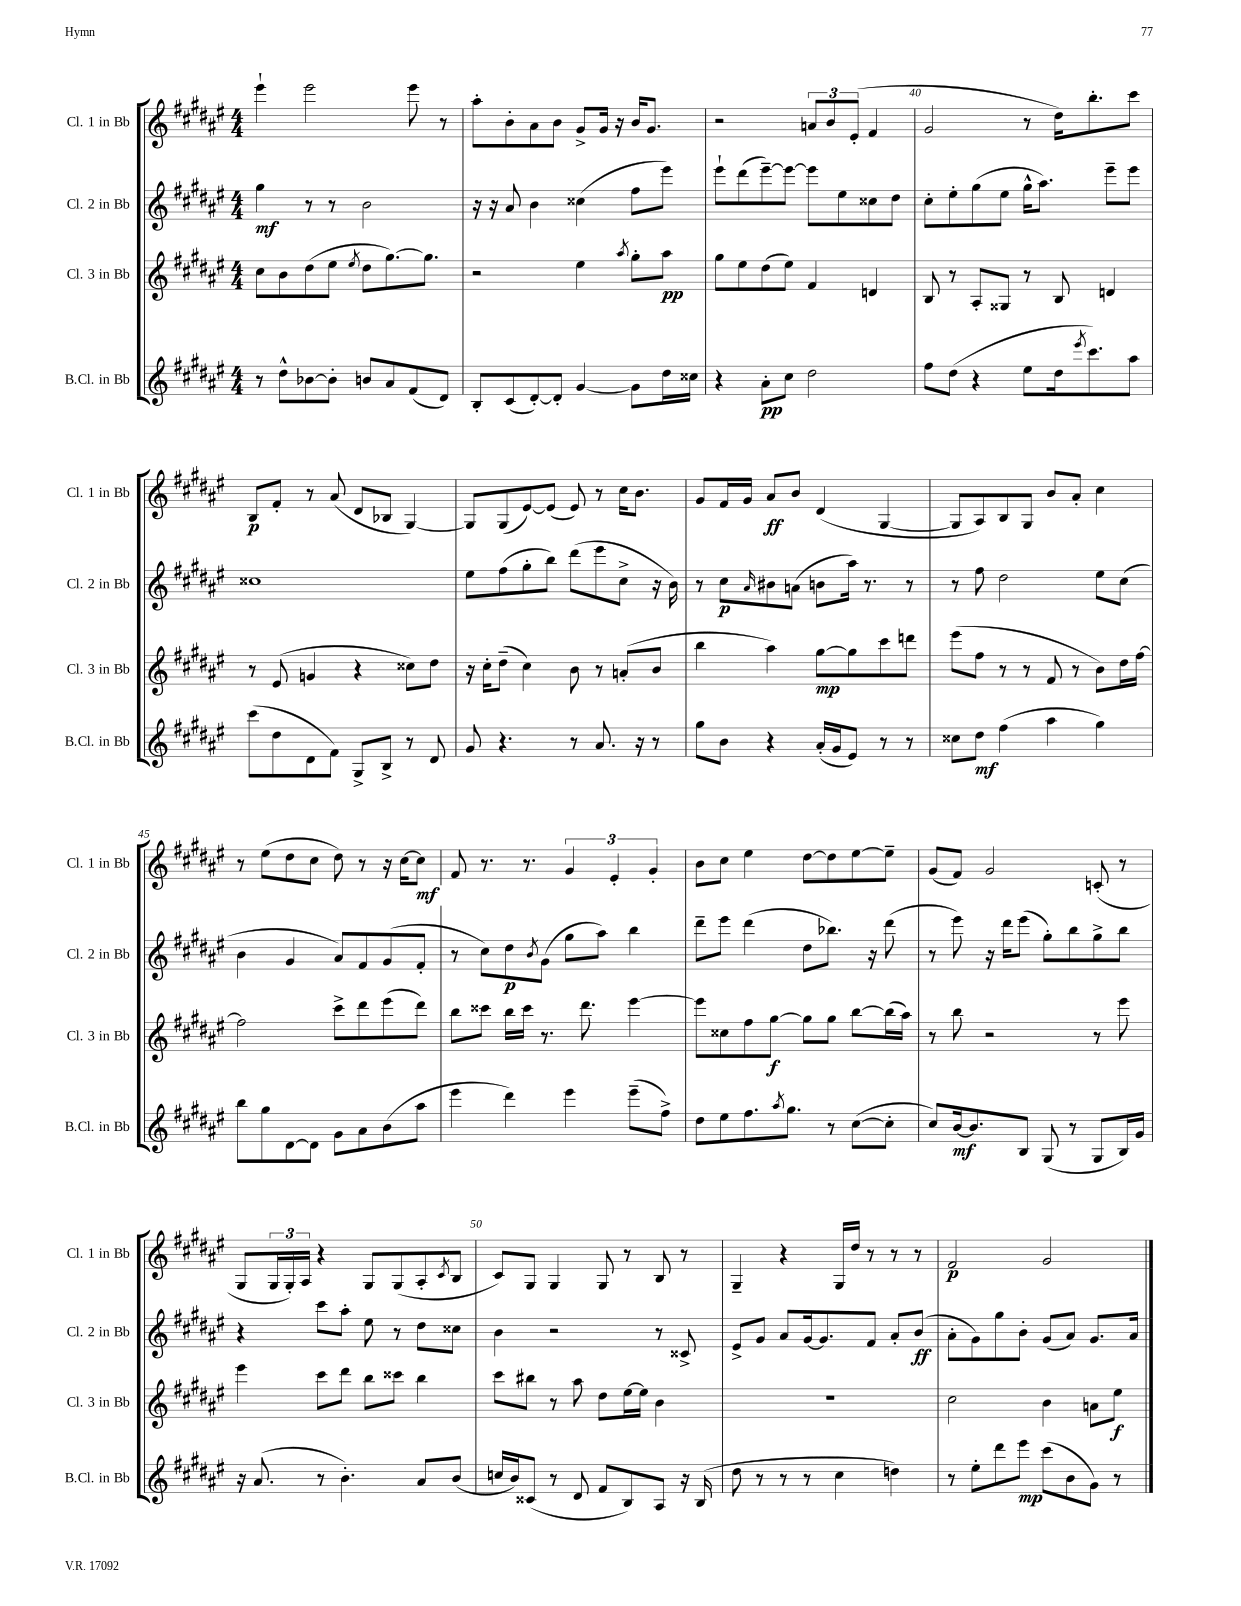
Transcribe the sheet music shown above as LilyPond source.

<<
\new StaffGroup <<
\new Staff = "s0" \with { instrumentName = "Cl. 1 in Bb" shortInstrumentName = "Cl. 1 in Bb" } {
    \clef treble \key fis \major \numericTimeSignature \time 4/4
    eis'''4-! eis'''2 eis'''8 r8 |
    ais''8-. b'8-. ais'8 b'8 gis'8-> gis'16 r16 b'16 gis'8. |
    r2 \tuplet 3/2 { a'8 b'8 eis'8-.( } fis'4 |
    gis'2 r8 dis''16) b''8.-. cis'''8 |
    b8\p fis'8-. r8 ais'8( dis'8 bes8 gis4~) |
    gis8 gis8( eis'8~) eis'8( eis'8) r8 cis''16 b'8. |
    gis'8 fis'16 gis'16 ais'8\ff b'8 dis'4( gis4~ |
    gis8 ais8) b8 gis8 b'8 ais'8-. cis''4 |
    r8 eis''8( dis''8 cis''8 dis''8) r8 r16 cis''16~ cis''8\mf |
    fis'8 r8. r8. \tuplet 3/2 { gis'4 eis'4-. gis'4-. } |
    b'8 cis''8 eis''4 dis''8~ dis''8 eis''8~ eis''8-- |
    gis'8( fis'8) gis'2 c'8-.( r8 |
    gis8 \tuplet 3/2 { gis16 gis16-.) ais16 } r4 gis8 gis8( ais8-. \acciaccatura { cis'8 } b8 |
    cis'8) gis8 gis4 gis8 r8 b8 r8 |
    gis4-- r4 gis16 dis''16 r8 r8 r8 |
    fis'2\p gis'2 \bar "|." |
}
\new Staff = "s1" \with { instrumentName = "Cl. 2 in Bb" shortInstrumentName = "Cl. 2 in Bb" } {
    \clef treble \key fis \major \numericTimeSignature \time 4/4
    gis''4\mf r8 r8 b'2 |
    r16 r16 ais'8 b'4 cisis''4( fis''8 eis'''8) |
    eis'''8-! dis'''8( eis'''8~--) eis'''8~ eis'''8 eis''8 cisis''8 dis''8 |
    cis''8-. eis''8-. gis''8( eis''8 gis''16-^ ais''8.) eis'''8-- eis'''8 |
    cisis''1 |
    eis''8 fis''8( gis''8-. b''8) dis'''8( eis'''8 cis''8-> r16 b'16) |
    r8 cis''8\p \grace { ais'16 } bis'8 a'8( b'8 ais''16) r8. r8 |
    r8 fis''8 dis''2 eis''8 cis''8( |
    b'4 gis'4 ais'8) fis'8 gis'8( fis'8-. |
    r8 cis''8) dis''8\p \acciaccatura { b'8 } gis'8( gis''8 ais''8) b''4 |
    dis'''8-- eis'''8 dis'''4( dis''8 bes''8.) r16 dis'''8( |
    r8 eis'''8) r16 dis'''16 eis'''8( gis''8-.) b''8 gis''8-> b''8 |
    r4 cis'''8 ais''8-. eis''8 r8 dis''8 cisis''8 |
    b'4 r2 r8 cisis'8-> |
    eis'8-> gis'8 ais'8 gis'16~ gis'8. fis'8 ais'8-. b'8\ff( |
    ais'8-. gis'8) gis''8 b'8-. gis'8( ais'8) gis'8. ais'16 \bar "|." |
}
\new Staff = "s2" \with { instrumentName = "Cl. 3 in Bb" shortInstrumentName = "Cl. 3 in Bb" } {
    \clef treble \key fis \major \numericTimeSignature \time 4/4
    cis''8 b'8 dis''8( eis''8 \acciaccatura { eis''8 } dis''8 gis''8.~) gis''8. |
    r2 eis''4 \acciaccatura { ais''8 } gis''8-. ais''8\pp |
    gis''8 eis''8 dis''8( eis''8) fis'4 d'4 |
    b8 r8 ais8-. gisis8 r8 b8 d'4 |
    r8 eis'8( g'4 r4 cisis''8) dis''8 |
    r16 cis''16-. dis''8--( cis''4) b'8 r8 a'8-.( b'8 |
    b''4 ais''4) gis''8~\mp gis''8 cis'''8 d'''8 |
    eis'''8( fis''8 r8 r8 fis'8 r8 b'8) dis''16 fis''16~ |
    fis''2 cis'''8-> dis'''8 eis'''8( dis'''8) |
    b''8 cisis'''8 b''16 cisis'''16 r8. dis'''8. eis'''4~ |
    eis'''8 cisis''8 fis''8 gis''8~\f gis''8 gis''8 b''8~ b''16( ais''16) |
    r8 b''8 r2 r8 eis'''8 |
    eis'''4 cis'''8 dis'''8 b''8 cisis'''8 b''4 |
    cis'''8 bis''8 r8 ais''8 dis''8 eis''16~ eis''16 b'4 |
    R1 |
    cis''2 b'4 a'8 eis''8\f \bar "|." |
}
\new Staff = "s3" \with { instrumentName = "B.Cl. in Bb" shortInstrumentName = "B.Cl. in Bb" } {
    \clef treble \key fis \major \numericTimeSignature \time 4/4
    r8 dis''8-^ bes'8~ bes'8-. b'8 ais'8 fis'8( dis'8) |
    b8-. cis'8( dis'8~-.) dis'8-. gis'4~ gis'8 dis''16 cisis''16 |
    r4 ais'8-.\pp cis''8 dis''2 |
    fis''8 dis''8( r4 eis''8 dis''16 \acciaccatura { eis'''8 } cis'''8.) ais''8 |
    cis'''8( dis''8 dis'8 fis'8) gis8-> b8-> r8 dis'8 |
    gis'8 r4. r8 ais'8. r16 r8 |
    gis''8 b'8 r4 ais'16-.( gis'16 eis'8) r8 r8 |
    cisis''8 dis''8\mf fis''4( ais''4 gis''4) |
    b''8 gis''8 dis'8~ dis'8 gis'8 ais'8 b'8( ais''8 |
    eis'''4 dis'''4) eis'''4 eis'''8--( fis''8->) |
    dis''8 eis''8 fis''8. \acciaccatura { ais''8 } gis''8. r8 cis''8~( cis''8-. |
    cis''8) b'16~\mf b'8. b8 gis8( r8 gis8 b16) gis'16 |
    r16 ais'8.( r8 b'4.-.) ais'8 b'8( |
    c''16 b'16) cisis'8( r8 dis'8 fis'8 b8) ais8 r16 b16( |
    dis''8 r8 r8 r8 cis''4 d''4) |
    r8 eis''8-. dis'''8 eis'''8\mp cis'''8( b'8 gis'8) r8 \bar "|." |
}
>>
>>
\layout { \context { \Score currentBarNumber = #37 \override BarNumber.break-visibility = ##(#f #t #t) barNumberVisibility = #(every-nth-bar-number-visible 5) } }
